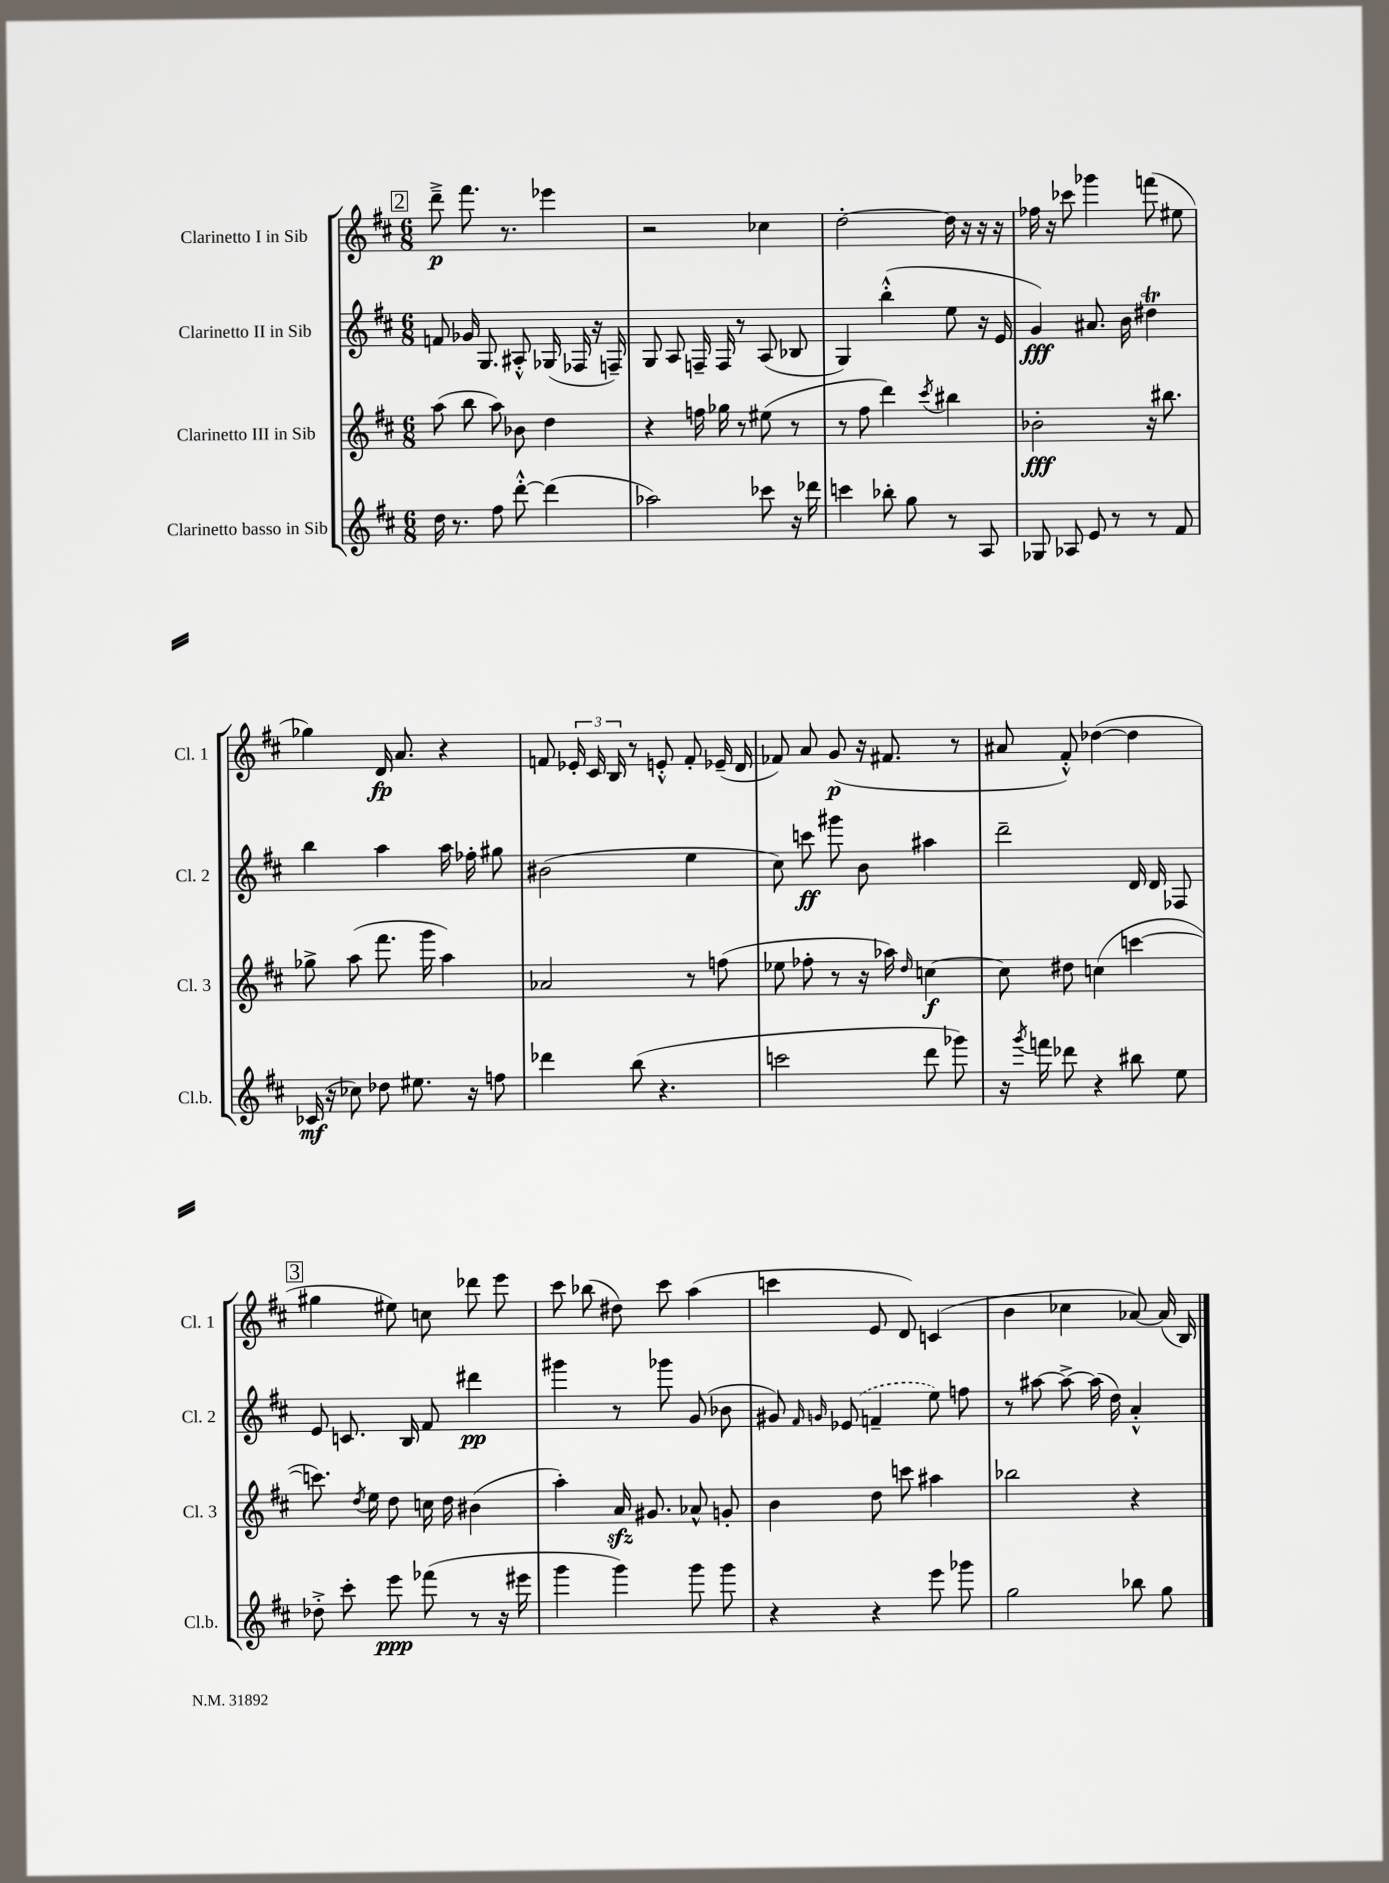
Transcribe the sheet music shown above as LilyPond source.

<<
\new StaffGroup <<
\new Staff = "s0" \with { instrumentName = "Clarinetto I in Sib" shortInstrumentName = "Cl. 1" } {
    \clef treble \key d \major \numericTimeSignature \time 6/8
    \autoBeamOff \mark \markup { \box "2" } d'''8--->\p fis'''8. r8. ees'''4 |
    r2 ces''4 |
    d''2~-. d''16 r16 r16 r16 |
    fes''16 r16 ces'''8 ges'''4 f'''8( eis''8 |
    ges''4) d'16\fp a'8. r4 |
    f'8 \tuplet 3/2 { ees'16-. cis'16 b16 } r8 e'8-.-^ f'8-. ees'16--( d'16 |
    fes'8) a'8 g'8\p( r16 fis'8. r8 |
    ais'8 fis'8-.-^) des''4~( des''4 |
    \mark \markup { \box "3" } gis''4 eis''8) c''8 des'''8 e'''8 |
    cis'''8 bes''8( dis''8) cis'''8 a''4( |
    c'''4 e'8 d'8) c'4( |
    b'4 ces''4 aes'8~) aes'16( b16) \bar "|." |
}
\new Staff = "s1" \with { instrumentName = "Clarinetto II in Sib" shortInstrumentName = "Cl. 2" } {
    \clef treble \key d \major \numericTimeSignature \time 6/8
    \autoBeamOff \mark \markup { \box "2" } f'8 ges'16 g8. ais8-.-^ ges16( fes16 r16 f16--) |
    g8 a8 f16-- f16 r8 a8( bes8 |
    g4) b''4-.-^( e''8 r16 e'16 |
    g'4\fff) ais'8. b'16 dis''4\trill |
    b''4 a''4 a''16 fes''16-. gis''8 |
    bis'2( e''4 |
    cis''8) c'''8\ff gis'''8 b'8 ais''4 |
    d'''2-- d'16 d'16 fes8 |
    \mark \markup { \box "3" } e'8 c'8. b16 fis'8 dis'''4\pp |
    gis'''4 r8 ges'''8 g'8( bes'8 |
    gis'8) \grace { fis'16 g'16 } \once \slurDashed ees'8( f'4-- e''8) f''8 |
    r8 ais''8~ ais''8~-> ais''16( d''16) a'4-.-^ \bar "|." |
}
\new Staff = "s2" \with { instrumentName = "Clarinetto III in Sib" shortInstrumentName = "Cl. 3" } {
    \clef treble \key d \major \numericTimeSignature \time 6/8
    \autoBeamOff \mark \markup { \box "2" } a''8( b''8 a''8) bes'8 d''4 |
    r4 f''16 ges''16 r8 eis''8( r8 |
    r8 fis''8 d'''4) \acciaccatura { cis'''8 } bis''4 |
    bes'2-.\fff r16 bis''8. |
    ges''8-> a''8( fis'''8. g'''16 a''4) |
    aes'2 r8 f''8( |
    ees''8 fes''8-. r8 r16 aes''16) \grace { d''16 } c''4~\f |
    c''8 dis''8 c''4( c'''4~ |
    \mark \markup { \box "3" } c'''8.) \acciaccatura { d''8 } e''16 d''8 c''16 d''16 bis'4( |
    a''4-.) a'16\sfz gis'8. aes'8-^ g'8-. |
    b'4 d''8 c'''8 ais''4 |
    bes''2 r4 \bar "|." |
}
\new Staff = "s3" \with { instrumentName = "Clarinetto basso in Sib" shortInstrumentName = "Cl.b." } {
    \clef treble \key d \major \numericTimeSignature \time 6/8
    \autoBeamOff \mark \markup { \box "2" } d''16 r8. fis''8 d'''8~-.-^ d'''4( |
    aes''2) ces'''8 r16 des'''16 |
    c'''4 bes''8-. g''8 r8 a8 |
    ges8 aes8 e'8 r8 r8 fis'8 |
    ces'16\mf( r16 ces''8) des''8 eis''8. r16 f''8 |
    des'''4 b''8( r4. |
    c'''2 d'''8 ges'''8) |
    r16 \acciaccatura { g'''8 } f'''16 des'''8 r4 bis''8 e''8 |
    \mark \markup { \box "3" } des''8-.-> cis'''8-. e'''8\ppp fes'''8( r8 r16 eis'''16 |
    g'''4 g'''4) g'''8 g'''8 |
    r4 r4 e'''8 ges'''8 |
    g''2 bes''8 g''8 \bar "|." |
}
>>
>>
\layout { \context { \Score \remove "Bar_number_engraver" } }
